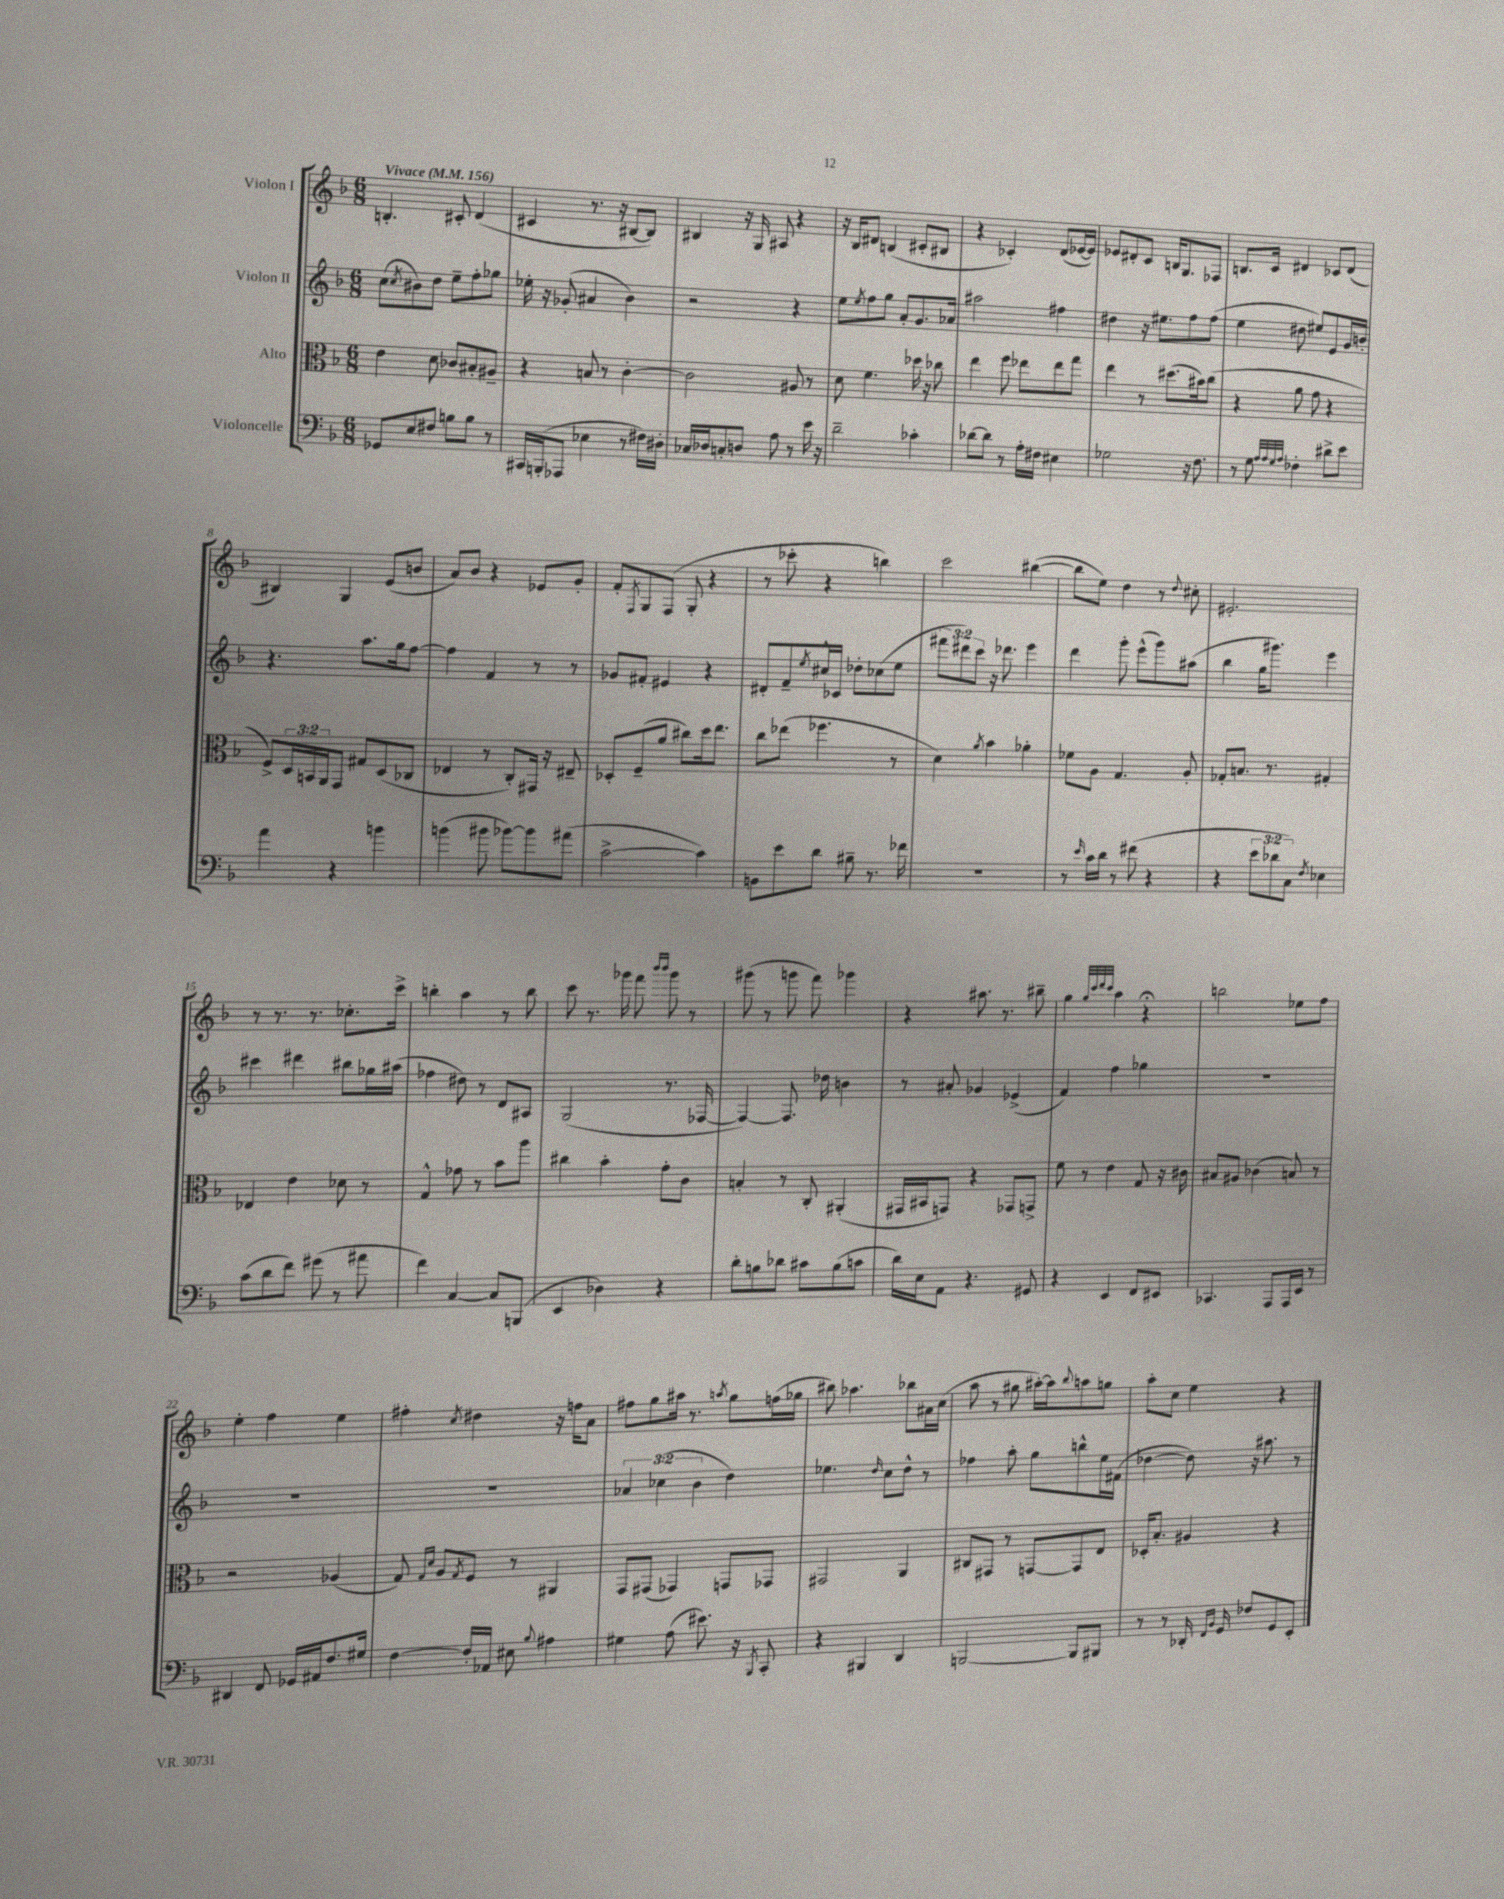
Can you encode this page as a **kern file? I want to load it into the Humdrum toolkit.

**kern	**kern	**kern	**kern
*staff4	*staff3	*staff2	*staff1
*clefF4	*clefC3	*clefG2	*clefG2
*k[b-]	*k[b-]	*k[b-]	*k[b-]
*M6/8	*M6/8	*M6/8	*M6/8
*MM156	*MM156	*MM156	*MM156
8GG-	4e	(8cc	4.B'
.	.	8qcc	.
8E	.	8b#)	.
8F#	8d	8dd	.
8B	8c-	8ee~	8c#'
8B	8B#'	8ff'	(4d
8r	8A#~	8gg-	.
=	=	=	=
16CC#	4r	16ee-'	4c#
(16BBB'	.	16r	.
8AAA-	.	(8g-'	.
4E-	8B	4a#	8.r
.	8r	.	.
.	.	.	16r
8r	[4c'	4b-)	[8B#
16F#)	.	.	8B#])
16D#'	.	.	.
=	=	=	=
16C-	2c]	2r	4B#
16D-	.	.	.
8C'	.	.	.
8D	.	.	16r
.	.	.	16G
8A	.	.	8A#
8r	8A#	4r	4r
16e	8r	.	.
16r	.	.	.
=	=	=	=
2d~	8d	8ee	16r
.	.	.	16B-
.	.	8qee	.
.	4.f	8ff	8d#
.	.	8gg	(4B
.	.	8a'	.
4c-'	16dd-	8.g	8c#'
.	16r	.	.
.	8cc-	.	8B#
.	.	16a-	.
=	=	=	=
[8d-	4ee	2aa#	4r
8d-]	.	.	.
8r	8ff	.	4c-')
16A'	8ee-	.	.
16F#	.	.	.
4E#	8ee-	4ff#	(8d
.	8gg	.	[16e-
.	.	.	16e-])
=	=	=	=
2G-	4ee	4dd#	8e-
.	.	.	8d#'
.	8r	16r	8c
.	.	8.ee#	.
.	(8.dd#	.	16B
.	.	.	8.G
16r	.	8ff	.
8.F	16b#)	.	.
.	(8cc	(8ff	8F-
=	=	=	=
8r	4r	4ee	8.B
8G	.	.	.
.	.	.	16c
32qqA	.	.	.
32qqA	.	.	.
32qqG	.	.	.
32qqA	.	.	.
4F-'	8a	8dd#	4d#
.	8g	8ee#)	.
8d#^	4r	8e	8c-
8e	.	16g	(8d#
.	.	16b'	.
=	=	=	=
4a	8F^)	4.r	4B#)
.	24D	.	.
.	24BB	.	.
.	24AA	.	.
4r	8GG	.	4G
.	8G#	8.aa	.
4b	(8D	.	(8e
.	.	16gg	.
.	8C-	[8ff	8b
=	=	=	=
(4b	4E-	4ff]	8a)
.	.	.	8b-
8b#	8r	4f	4r
[8b-)	8C')	.	.
8b-]	16GG#	8r	8e-
.	16r	.	.
(8a#	8E#~	8r	8g'
=	=	=	=
[2c^	8D-'	8g-	8f'
.	.	.	8qF
.	(8F~	8f#'	8G
.	8a	4e#	(8F
.	8cc#)	.	8G'
4c])	16dd	4r	4r
.	8.ee	.	.
=	=	=	=
8BB	8cc	8d#'	8r
8e	(8ee-	8f~	8ccc-'
.	.	8qee	.
8d	4.ff-	16cc#^^	4r
.	.	16c-	.
8B#~	.	8dd-'	.
8.r	.	(8cc-	4bb)
.	8r	8ee	.
16f-	.	.	.
=	=	=	=
2.r	4d)	12fff#	2ccc
.	.	12ddd#)	.
.	.	12ccc	.
.	8qa	.	.
.	4b-	16r	.
.	.	8.ddd-	.
.	4a-'	4eee	([4bb#
=	=	=	=
8r	8f-	4ddd	8bb#]
16qqe	.	.	.
16c	8A	.	8ee)
16d	.	.	.
8r	4.G	8ggg'	4dd
(8f#	.	(8eee^^	.
4r	.	8ggg)	8r
.	.	.	8qqdd
.	8A'	(8aa#	8cc#'
=	=	=	=
4r	8G-'	4bb-	2.e#'
.	8.B	.	.
12e	.	16gg	.
.	8.r	8.ggg#)	.
12d-	.	.	.
12C)	.	.	.
8qF	.	.	.
4E-	4G#'	4eee	.
=	=	=	=
(8c	4E-	4ccc#	8r
8d	.	.	8.r
8f)	4e	4ddd#	.
.	.	.	8.r
(8g#	.	.	.
8r	8d-	8bb#	8.cc-'
8a#	8r	16gg-	.
.	.	(16aa#	16ccc^
=	=	=	=
4f)	4G^^	4ff-	4bb'
[4C	8g-	8dd#)	4aa
.	8r	8r	.
8C]	8b-	8d	8r
(8BBB	8aa	8A#	8bb
=	=	=	=
4EE	4cc#	(2G	8ccc
.	.	.	8.r
4D-)	4b-'	.	.
.	.	.	16ggg-
.	.	.	8fff
.	.	.	16qqbbb-
.	.	.	16qqbbb-
4r	8g'	8.r	8ggg-
.	8c	.	8r
.	.	[16F-	.
=	=	=	=
8d'	4B'	4F-_)	(8ggg#
8B	.	.	8r
8d-	8r	8.F-]	8ggg
8c#	8C'	.	8fff)
.	.	16dd-	.
(8B	(4AA#'	4b	4ggg-
8c	.	.	.
=	=	=	=
16d)	16GG#	8r	4r
16E	16BB#	.	.
8AA	8GG)	8a#'	.
4.r	4r	4g-	8.aa#
.	.	.	8.r
.	8GG-	(4e-^	.
8GG#	8GG^	.	8bb#~
=	=	=	=
4r	8f	4f)	4gg
.	8r	.	.
.	.	.	32qqgg
.	.	.	32qqccc
.	.	.	32qqddd
.	.	.	32qqccc
4EE	4e	4ff	4aa
8FF	8G	4gg-	4r;
8EE#	16r	.	.
.	16c#	.	.
=	=	=	=
4.CC-	8B#	2.r	2bb
.	8A#	.	.
.	(4c-	.	.
8AAA	.	.	.
16AAA	8B)	.	8ee-
16EE	.	.	.
8r	8r	.	8ff
=	=	=	=
4DD#	2r	2.r	4ee'
8FF	.	.	4ff
16GG-	.	.	.
16AA#	.	.	.
8.F	(4A-	.	4ee
16G#	.	.	.
=	=	=	=
[4F	8G)	2.r	4ff#'
.	16qqG	.	.
.	16qqd	.	.
.	8A	.	.
.	8qG	.	8qcc
16F']	8F	.	4dd#
16AA-	.	.	.
8E#	8r	.	.
8qqB-	.	.	.
4A#	4AA#	.	16r
.	.	.	16ff
.	.	.	8a
=	=	=	=
4G#	8GG	6a-	8ff#
.	(8GG#	.	8gg
.	.	(6cc-	.
(8A	4GG-)	.	16aa#
.	.	.	8.r
.	.	6b-	.
8.e#)	.	.	.
.	.	.	8qaa
.	8GG	4dd)	8gg
16r	.	.	.
8qBBB-	.	.	.
8CC'	8GG-	.	(16ff
.	.	.	16gg-
=	=	=	=
4r	2GG#	4.ee-	8bb#)
.	.	.	4.aa-
4BBB#	.	.	.
.	.	16qqdd	.
.	.	8cc	.
4DD	4AA	8dd^^	8bb-
.	.	8r	16a#
.	.	.	(16cc
=	=	=	=
[2BBB	8C#	4ff-	8aa
.	8GG#	.	8r
.	8r	8aa'	8gg#
.	[8GG	8gg	[16aa#')
.	.	.	16aa#]
.	.	.	8qqbb-
8BBB]	8GG]	8bb^^	8aa
8BBB#	8E	16ee	8gg
.	.	(16f#	.
=	=	=	=
8r	16D-'	[4dd-	8aa'
.	8.B-'	.	.
8r	.	.	8cc
16DD-'	4A#	8dd-])	4ee
16qqFF	.	.	.
16qqBB-	.	.	.
16GG	.	.	.
8F-	.	16r	.
.	.	8.aa#	.
8GG	4r	.	4r
8EE'	.	8r	.
==	==	==	==
*-	*-	*-	*-
